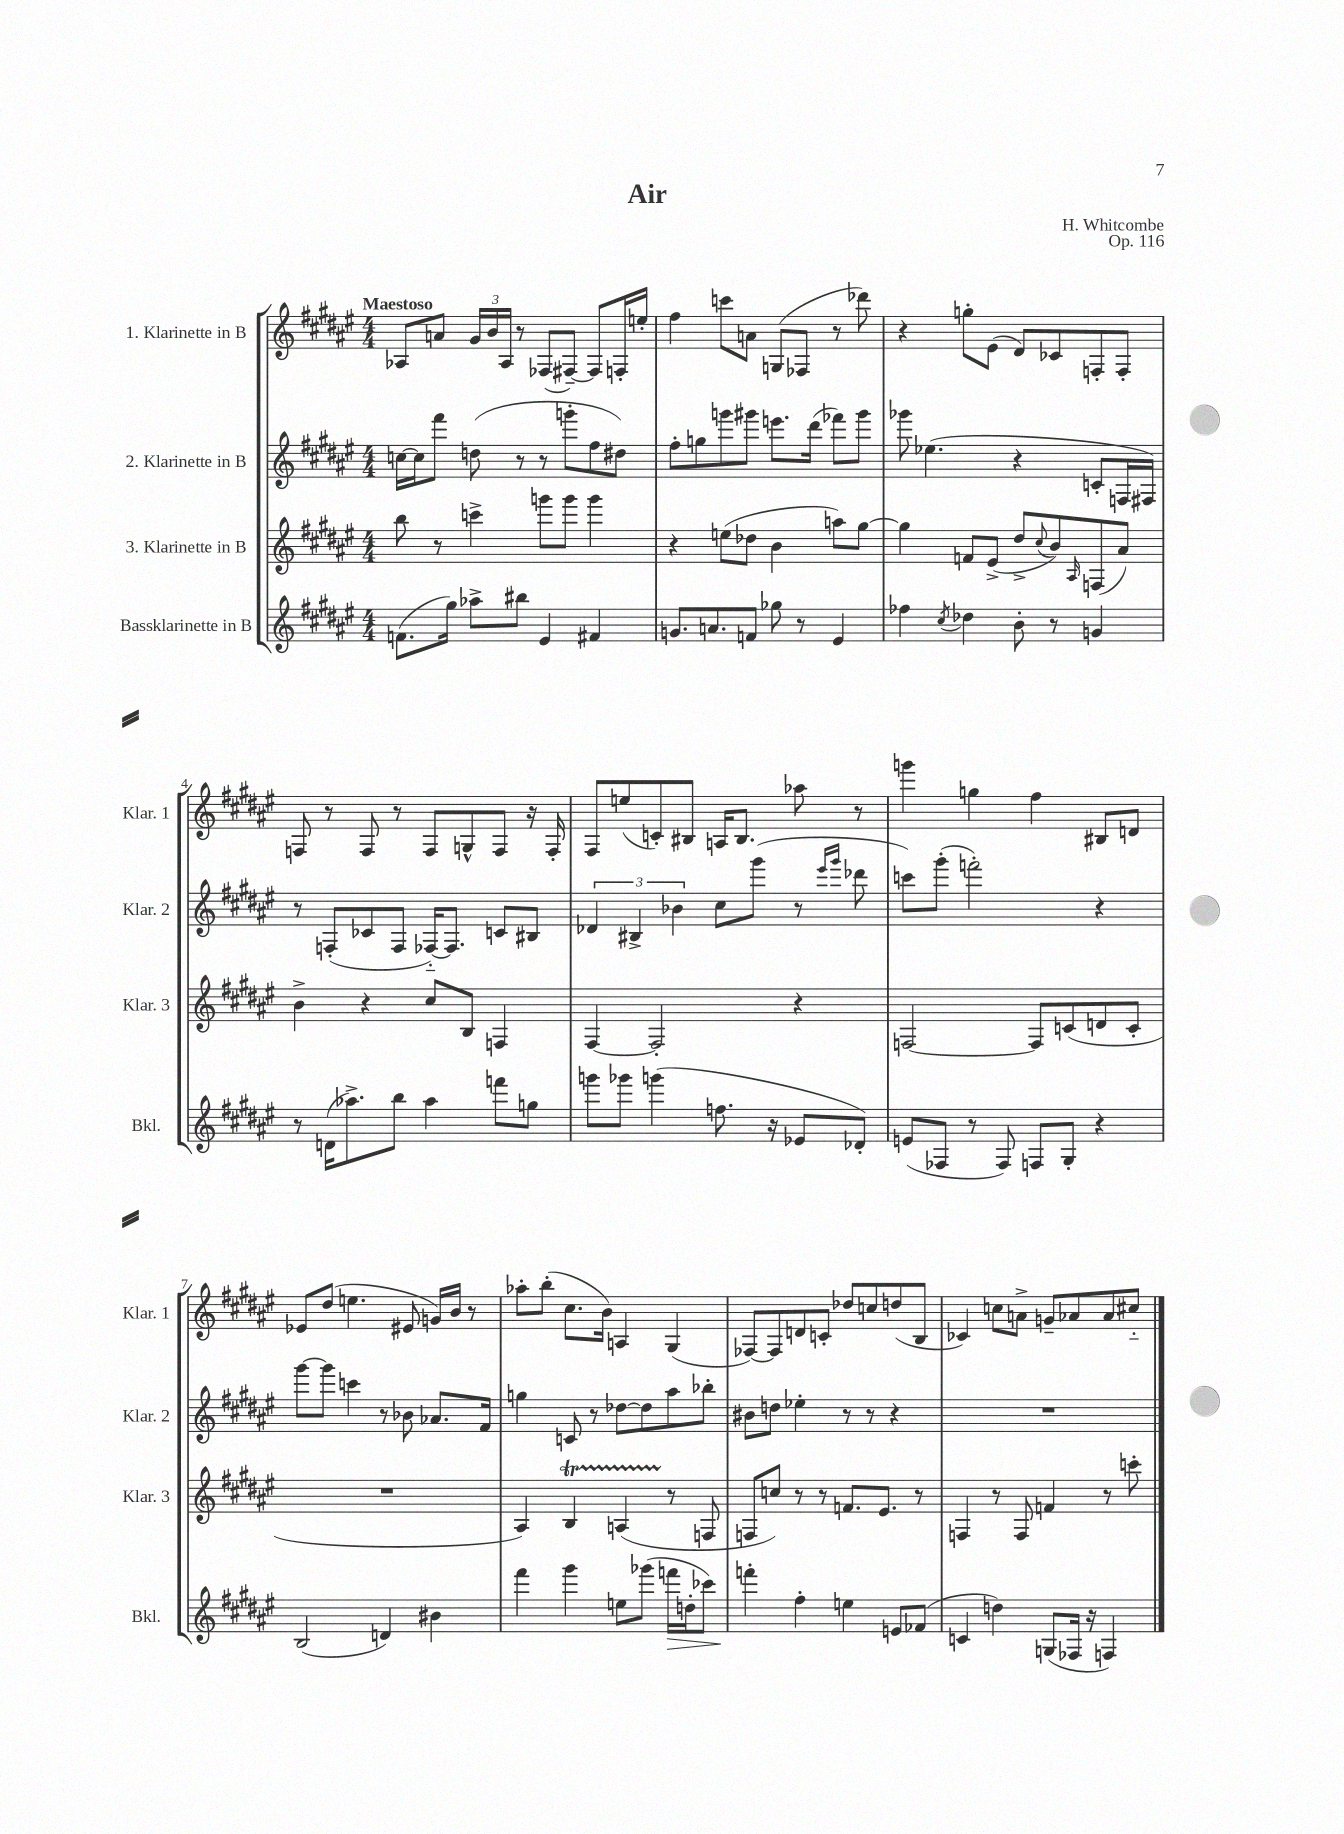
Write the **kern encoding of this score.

**kern	**kern	**kern	**kern
*staff4	*staff3	*staff2	*staff1
*clefG2	*clefG2	*clefG2	*clefG2
*k[f#c#g#d#a#e#]	*k[f#c#g#d#a#e#]	*k[f#c#g#d#a#e#]	*k[f#c#g#d#a#e#]
*M4/4	*M4/4	*M4/4	*M4/4
(8.f	8bb	[16cc	8A-
.	.	16cc]	.
.	8r	8fff#	8a
16gg#)	.	.	.
8aa-^	4ccc^	(8dd	24g#
.	.	.	24b
.	.	.	24A-
8bb#	.	8r	8r
4e#	8ggg	8r	(8F-
.	8ggg	8ggg'	[8F#~)
4f#	4ggg	8ff#	8F#]
.	.	8dd#)	16F'
.	.	.	16ee'
=	=	=	=
8.g	4r	8ff#'	4ff#
.	.	8gg	.
8.a	.	.	.
.	(8ee	8ggg	8ccc
8f	8dd-	8ggg#	8a
8gg-	4b	8.eee	(8G
8r	.	.	8F-
.	.	(16ddd#	.
4e#	8aa)	8fff-)	8r
.	[8gg#	8ggg#	8ddd-)
=	=	=	=
4ff-	4gg#]	8ggg-	4r
.	.	(4.ee-	.
8qcc#	.	.	.
4dd-	8f	.	8gg'
.	(8e#^	.	(8e#
8b'	8dd#^	4r	8d#)
.	8qqcc#	.	.
8r	8b)	.	8c-
.	16qqA#	.	.
4g	(8F	8c'	8F'
.	8a#)	16F	8F'
.	.	16F#)	.
=	=	=	=
8r	4b^	8r	8F
(16d	.	(8F'	8r
8.aa-^)	.	.	.
.	4r	8c-	8F
8bb	.	8F	8r
4aa-	8cc#	[16F-'~)	8F
.	.	8.F-]	.
.	8B	.	8G^^
8fff	4F	8c	8F
8gg	.	8B#	16r
.	.	.	16F'
=	=	=	=
8ggg	[4F#	6d-	8F#
8ggg-	.	.	(8ee
.	.	6B#^	.
(4ggg	2F#']	.	8c')
.	.	6b-	.
.	.	.	8B#
8.ff	.	8cc#	16A
.	.	.	8.B#
.	.	(8ggg#	.
16r	.	.	.
8e-	4r	8r	8aa-
.	.	16qqeee#	.
.	.	16qqggg#	.
8d-')	.	8ddd-	8r
=	=	=	=
(8e	[2F	8ccc)	4ggg
8F-	.	(8ggg#'	.
8r	.	2fff')	4gg
8F-)	.	.	.
8F	8F]	.	4ff#
8G#'	(8c	.	.
4r	8d	4r	8B#
.	8c'	.	8d
=	=	=	=
(2B	1r	[8ggg#	8e-
.	.	8ggg#]	(8dd#
.	.	4ccc	4.ee
4d)	.	8r	.
.	.	8b-	8e#
4b#	.	8.a-	16g)
.	.	.	16b
.	.	.	8r
.	.	16f#	.
=	=	=	=
4fff#	4A#)	4gg	8aa-'
.	.	.	(8bb'
4ggg#	4B	8c	8.cc#
.	.	8r	.
.	.	.	16b)
8ee	(4A	[8dd-	4A
(8ggg-	.	8dd-]	.
16fff	8r	8aa#	(4G#
16dd'	.	.	.
8ccc-)	8F	8bb-'	.
=	=	=	=
4fff'	8F	8b#	[8F-)
.	8cc)	8dd	8F-]
4ff#'	8r	4ee-'	8d
.	8r	.	8c'
4ee	8.f	8r	8dd-
.	.	8r	8cc
.	8.e#	.	.
8e	.	4r	(8dd
(8f-	8r	.	8B
=	=	=	=
4c	4F	1r	4c-)
4dd)	8r	.	8cc
.	8F	.	8a^
(8G	4f	.	8g~
16F-	.	.	8a-
16r	.	.	.
4F)	8r	.	8a-
.	8ccc'	.	8cc#'~
==	==	==	==
*-	*-	*-	*-
